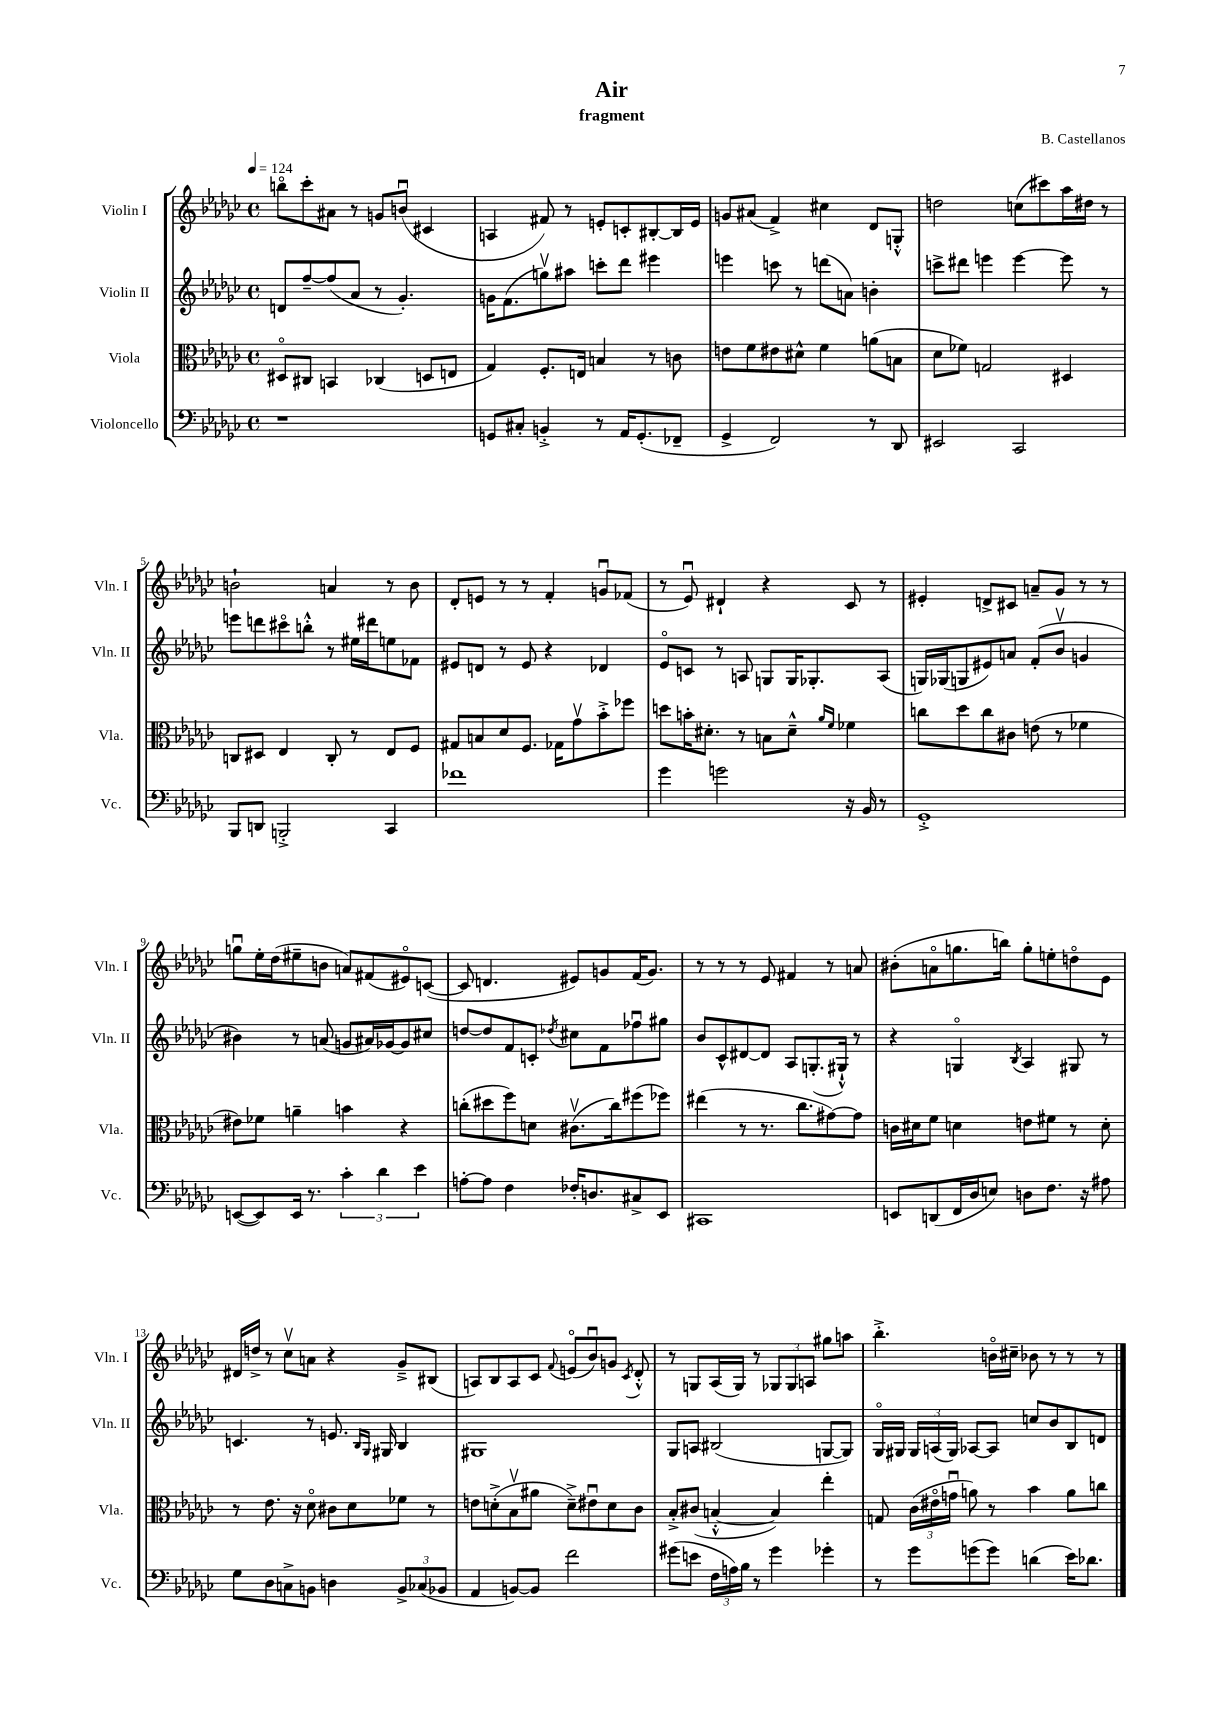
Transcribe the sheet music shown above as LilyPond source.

\header { title = "Air" composer = "B. Castellanos" subtitle = "fragment" }
<<
\new StaffGroup <<
\new Staff = "s0" \with { instrumentName = "Violin I" shortInstrumentName = "Vln. I" } {
    \clef treble \key ges \major \defaultTimeSignature \time 4/4 \tempo 4 = 124
    \autoBeamOff b''8[\flageolet ces'''8-. ais'8] r8 g'8[ b'8]\downbow( cis'4 |
    a4 fis'8) r8 e'8[-. c'8-. bis8~-. bis16 e'16] |
    g'8[ ais'8]( f'4->) cis''4 des'8[ g8]-.-^ |
    d''2 c''8[( cis'''8) aes''16 dis''16] r8 |
    b'2-! a'4 r8 b'8 |
    des'8[-. e'8] r8 r8 f'4-. g'8[\downbow fes'8]( |
    r8 ees'8\downbow) dis'4-! r4 ces'8 r8 |
    eis'4-. d'8[-> cis'8] a'8[-- ges'8] r8 r8 |
    g''8[\downbow ees''16-. des''16( eis''8-- b'8] a'8[) fis'8( eis'8\flageolet) c'8]~( |
    c'8 d'4. eis'8[) g'8 f'16( g'8.]) |
    r8 r8 r8 ees'8 fis'4 r8 a'8 |
    bis'8[-.( a'8\flageolet g''8. b''16]) g''8[-. e''8-. d''8\flageolet ees'8] |
    dis'16[ d''16]-> r8 ces''8[\upbow a'8] r4 ges'8[---> bis8]( |
    a8[) bes8 a8 ces'8] \appoggiatura { f'8 } e'8[\flageolet( bes'8\downbow) g'8] \acciaccatura { ces'8 } des'8-.-^ |
    r8 g8[ aes16( g16]) r8 \tuplet 3/2 { ges8[ ges8 a8] } gis''8[ a''8] |
    bes''4.-.-> b'16[\flageolet cis''16]-- bes'8 r8 r8 r8 \bar "|." |
}
\new Staff = "s1" \with { instrumentName = "Violin II" shortInstrumentName = "Vln. II" } {
    \clef treble \key ges \major \defaultTimeSignature \time 4/4
    \autoBeamOff d'8[ f''8~-- f''8( aes'8] r8 ges'4.-.) |
    g'16[ f'8.( g''8\upbow) ais''8] c'''8[-. des'''8] eis'''4 |
    e'''4 c'''8 r8 d'''8[( a'8]) b'4-. |
    c'''8[-> dis'''8] e'''4 e'''4~ e'''8 r8 |
    e'''8[ d'''8 cis'''8\flageolet b''8]-.-^ r8 eis''16[ dis'''16 e''8 fes'8] |
    eis'8[ d'8] r8 eis'8 r4 des'4 |
    ees'8[\flageolet c'8] r8 a8 g8[ g16 ges8.-. a8]( |
    g16[) ges16( g8 eis'8) a'8] f'8[-.( bes'8]\upbow g'4 |
    bis'4) r8 a'8( g'8[ ais'16) ges'16~ ges'8 cis''8] |
    d''8[~ d''8 f'8 c'8]-. \acciaccatura { des''8 } cis''8[ f'8 fes''8\downbow gis''8] |
    bes'8[ ces'8-^ dis'8~ dis'8] aes8[ g8.-.( gis16]-!-^) r8 |
    r4 g4\flageolet \acciaccatura { bes8 } aes4 gis8 r8 |
    c'4. r8 e'8. \grace { bes16[ ges16] } gis16 bes4 |
    gis1 |
    ges8[ a8] bis2( g8[~ g8]) |
    ges16[\flageolet gis16] \tuplet 3/2 { gis16[ a16( gis16]) } aes8[~ aes8] c''8[ bes'8 bes8 d'8] \bar "|." |
}
\new Staff = "s2" \with { instrumentName = "Viola" shortInstrumentName = "Vla." } {
    \clef alto \key ges \major \defaultTimeSignature \time 4/4
    \autoBeamOff dis8[\flageolet cis8] b,4 ces4( d8[ e8] |
    ges4) f8.[-. e16] b4 r8 c'8 |
    e'8[ f'8 eis'8 dis'8]-^ f'4 a'8[( b8] |
    des'8[ fes'8]) g2 dis4 |
    c8[ dis8] ees4 c8-. r8 ees8[ f8] |
    gis8[ b8 des'8 f8.] ges16[ ges'8\upbow bes'8-.-> fes''8] |
    d''8[ b'16-. dis'8.]-. r8 b8[ dis'8]---^ \grace { aes'16[ f'16] } fes'4 |
    c''8[ des''8 c''8 cis'8] e'8( r8 fes'4 |
    eis'8[) fes'8] a'4-- b'4 r4 |
    c''8[-.( dis''8 f''8) d'8] cis'8.[\upbow( c''16) fis''8( fes''8]) |
    eis''4( r8 r8. ces''8.[ gis'8~) gis'8] |
    c'16[ dis'16 f'8] d'4 e'8[ fis'8] r8 d'8-. |
    r8 ees'8. r16 des'8\flageolet cis'8[ des'8 fes'8] r8 |
    e'8[ d'8-.->( bes8\upbow ais'8] d'8[--->) eis'8\downbow d'8 ces'8] |
    bes8[-.-> cis'8]( b4~-.-^ b4) ees''4-. |
    g8 \tuplet 3/2 { ces'16[( eis'16\flageolet g'16]\downbow } a'8) r8 bes'4 a'8[ c''8] \bar "|." |
}
\new Staff = "s3" \with { instrumentName = "Violoncello" shortInstrumentName = "Vc." } {
    \clef bass \key ges \major \defaultTimeSignature \time 4/4
    \autoBeamOff r1 |
    g,8[ cis8]-. b,4-.-> r8 aes,16[ g,8.-.( fes,8]-- |
    ges,4-> f,2) r8 des,8 |
    eis,2 ces,2 |
    bes,,8[ d,8] b,,2-.-> ces,4 |
    fes'1 |
    ges'4 g'2 r16 bes,16 r8 |
    ges,1-.-> |
    e,8[~( e,8) e,16] r8. \tuplet 3/2 { ces'4-. des'4 ees'4 } |
    a8[~-. a8] f4 fes16[-. d8. cis8-> ees,8] |
    cis,1 |
    e,8[ d,8( f,16 des16 e8]) d8[ f8.] r16 ais8 |
    ges8[ des8 c8-> b,8] d4 \tuplet 3/2 { b,8[-> ces8( bes,8] } |
    aes,4 b,8[~) b,8] f'2 |
    gis'8[( e'8] \tuplet 3/2 { f16[ a16) bes16] } r8 gis'4 ges'4-. |
    r8 ges'8[ g'8( g'8]) d'4( ees'16[) des'8.] \bar "|." |
}
>>
>>
